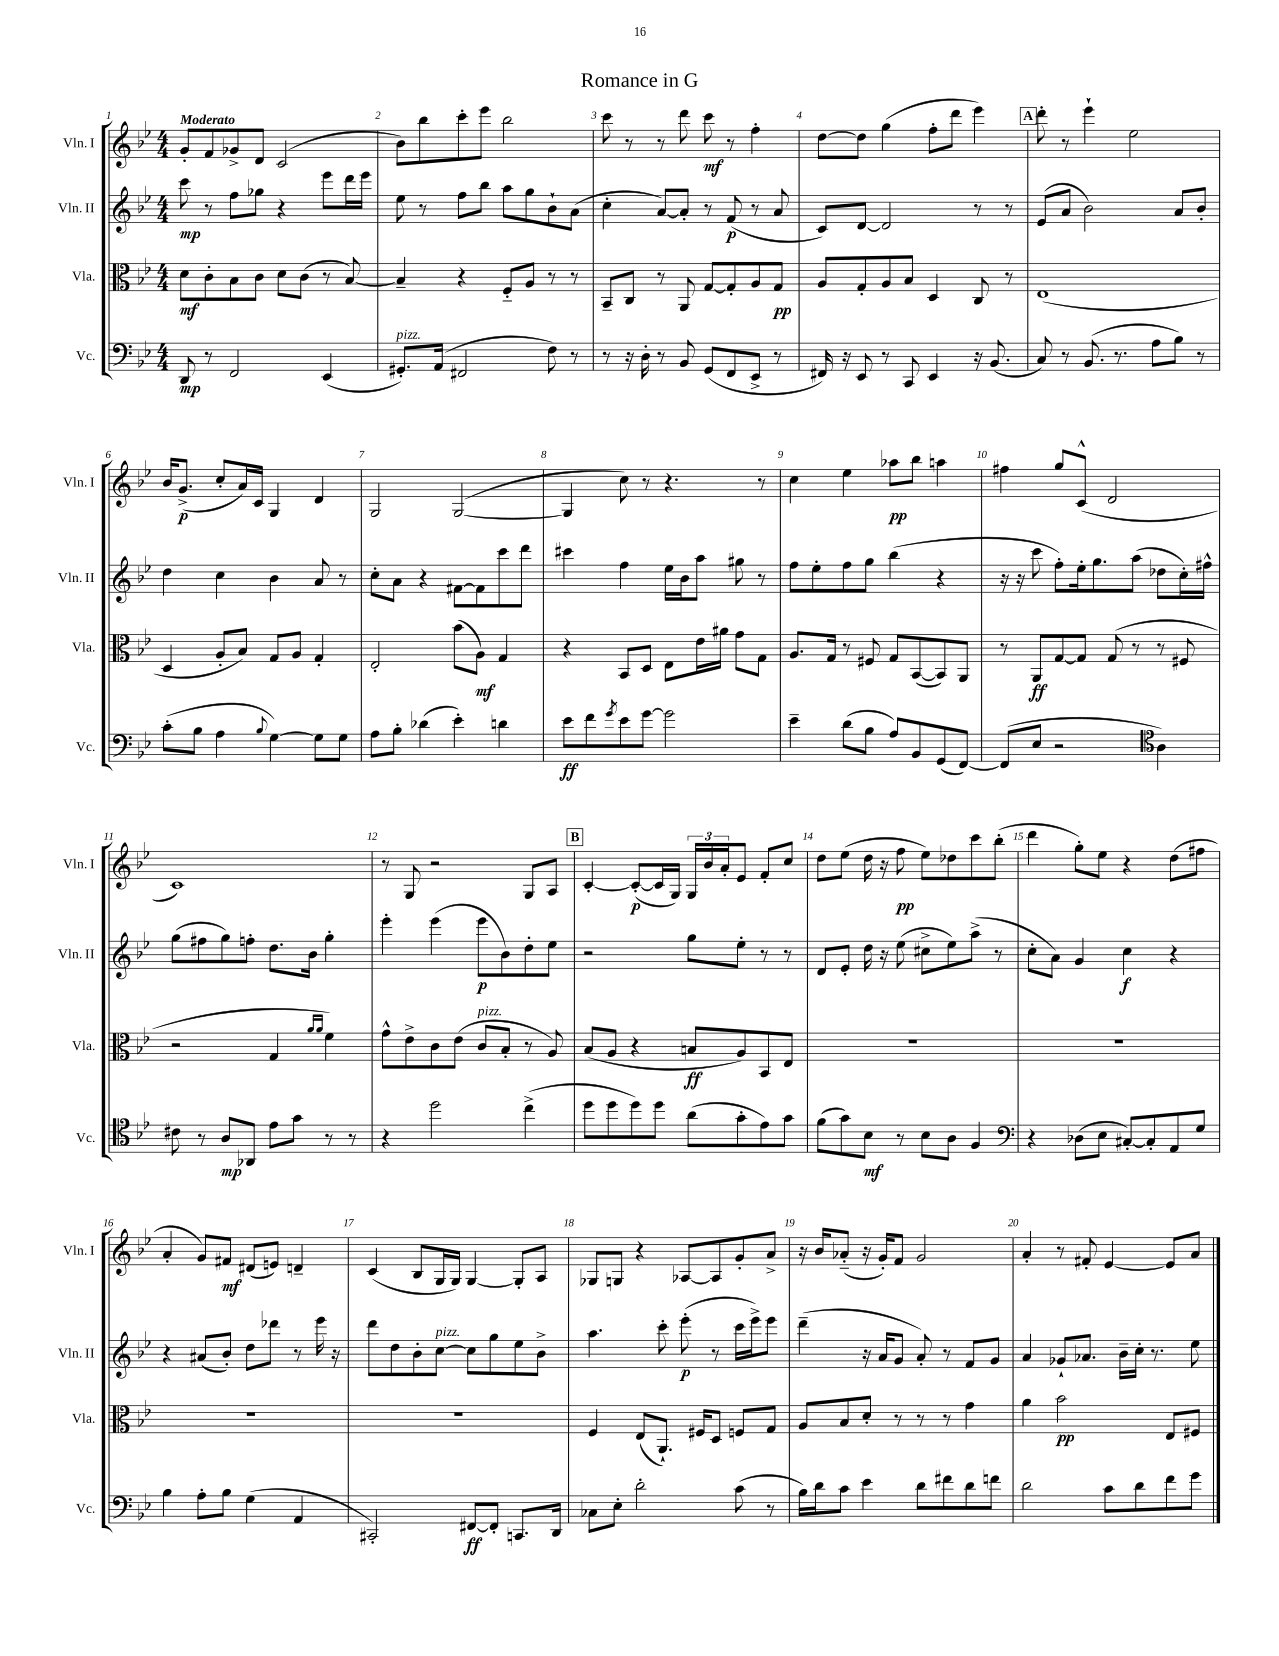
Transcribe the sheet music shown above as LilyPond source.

\header { title = "Romance in G" }
<<
\new StaffGroup <<
\new Staff = "s0" \with { instrumentName = "Vln. I" shortInstrumentName = "Vln. I" } {
    \clef treble \key bes \major \numericTimeSignature \time 4/4 \tempo "Moderato"
    g'8-. f'8 ges'8-> d'8 c'2( |
    bes'8) bes''8 c'''8-. ees'''8 bes''2 |
    c'''8 r8 r8 d'''8 c'''8\mf r8 f''4-. |
    d''8~ d''8 g''4( f''8-. d'''8 ees'''4) |
    \mark \markup { \box "A" } d'''8-. r8 ees'''4-! ees''2 |
    bes'16 g'8.->\p( c''8-. a'16) c'16 g4 d'4 |
    g2 g2~( |
    g4 c''8) r8 r4. r8 |
    c''4 ees''4 aes''8\pp bes''8 a''4 |
    fis''4 g''8 c'8-^( d'2 |
    c'1) |
    r8 g8 r2 g8 a8 |
    \mark \markup { \box "B" } c'4~-. c'8~-.\p( c'16 g16) \tuplet 3/2 { g16 bes'16 a'16-. } ees'8 f'8-. c''8 |
    d''8 ees''8( d''16 r16 f''8\pp ees''8) des''8 c'''8 bes''8-.( |
    d'''4 g''8-.) ees''8 r4 d''8( fis''8 |
    a'4-. g'8) fis'8\mf dis'8( e'8) d'4-- |
    c'4( bes8 g16 g16) g4~ g8-. a8 |
    ges8 g8 r4 aes8~ aes8 g'8-. a'8-> |
    r16 bes'16 aes'8-_( r16 g'16-.) f'8 g'2 |
    a'4-. r8 fis'8-. ees'4~ ees'8 a'8 \bar "|." |
}
\new Staff = "s1" \with { instrumentName = "Vln. II" shortInstrumentName = "Vln. II" } {
    \clef treble \key bes \major \numericTimeSignature \time 4/4
    c'''8\mp r8 f''8 ges''8 r4 ees'''8 d'''16 ees'''16 |
    ees''8 r8 f''8 bes''8 a''8 g''8 bes'8-! a'8( |
    c''4-. a'8~) a'8-. r8 f'8\p( r8 a'8 |
    c'8) d'8~ d'2 r8 r8 |
    \mark \markup { \box "A" } ees'8( a'8 bes'2) a'8 bes'8-. |
    d''4 c''4 bes'4 a'8 r8 |
    c''8-. a'8 r4 fis'8~ fis'8 c'''8 d'''8 |
    cis'''4 f''4 ees''16 bes'16 a''8 gis''8 r8 |
    f''8 ees''8-. f''8 g''8 bes''4( r4 |
    r16 r16 c'''8 f''8-.) ees''16-. g''8. a''8( des''8 c''16-.) fis''16-^ |
    g''8( fis''8 g''8) f''8-. d''8. bes'16 g''4-. |
    ees'''4-. ees'''4( ees'''8\p bes'8) d''8-. ees''8 |
    \mark \markup { \box "B" } r2 g''8 ees''8-. r8 r8 |
    d'8 ees'8-. d''16 r16 ees''8( cis''8-> ees''8) a''8->( r8 |
    c''8-. a'8) g'4 c''4\f r4 |
    r4 ais'8( bes'8-.) d''8 des'''8 r8 ees'''16 r16 |
    d'''8 d''8 bes'8-. c''8~^\markup { \italic "pizz." } c''8 g''8 ees''8 bes'8-> |
    a''4. c'''8-. ees'''8-.\p( r8 c'''16 ees'''16->) ees'''8 |
    d'''4--( r16 a'16 g'8 a'8-.) r8 f'8 g'8 |
    a'4 ges'8-! aes'8. bes'16-- c''16-. r8. ees''8 \bar "|." |
}
\new Staff = "s2" \with { instrumentName = "Vla." shortInstrumentName = "Vla." } {
    \clef alto \key bes \major \numericTimeSignature \time 4/4
    d'8\mf c'8-. bes8 c'8 d'8 c'8( r8 bes8~) |
    bes4-- r4 f8-_ a8 r8 r8 |
    bes,8-- c8 r8 a,8 g8~ g8-. a8 g8\pp |
    a8 g8-. a8 bes8 d4 c8 r8 |
    \mark \markup { \box "A" } ees1( |
    d4 a8-. bes8) g8 a8 g4-. |
    ees2-. bes'8( a8\mf) g4 |
    r4 bes,8 d8 ees8 ees'16 ais'16 g'8 g8 |
    a8. g16 r8 fis8 g8 bes,8~( bes,8) a,8 |
    r8 a,8\ff g8~ g8 g8( r8 r8 fis8 |
    r2 g4 \grace { a'16 a'16 } f'4) |
    g'8-^ ees'8-> c'8 ees'8( c'8^\markup { \italic "pizz." } bes8-. r8 a8) |
    \mark \markup { \box "B" } bes8( a8 r4 b8\ff a8) bes,8 ees8 |
    R1 |
    R1 |
    R1 |
    R1 |
    f4 ees8( a,8.-!) fis16 d8 f8 g8 |
    a8 bes8 d'8-. r8 r8 r8 g'4 |
    a'4 bes'2\pp ees8 fis8 \bar "|." |
}
\new Staff = "s3" \with { instrumentName = "Vc." shortInstrumentName = "Vc." } {
    \clef bass \key bes \major \numericTimeSignature \time 4/4
    d,8\mp r8 f,2 ees,4( |
    gis,8.-.^\markup { \italic "pizz." }) a,16( fis,2 f8) r8 |
    r8 r16 d16-. r8 bes,8 g,8( f,8 ees,8-> r8 |
    fis,16) r16 ees,8 r8 c,8 ees,4 r16 bes,8.( |
    \mark \markup { \box "A" } c8) r8 bes,8.( r8. a8 bes8) r8 |
    c'8-.( bes8 a4 \appoggiatura { bes8 } g4~) g8 g8 |
    a8 bes8-. des'4( ees'4-.) d'4 |
    ees'8\ff f'8 \acciaccatura { g'8 } ees'8 g'8~ g'2 |
    ees'4-- d'8( bes8 a8) bes,8 g,8( f,8~) |
    f,8( ees8 r2 \clef tenor a4) |
    cis'8 r8 a8\mp aes,8 ees'8 g'8 r8 r8 |
    r4 d''2 c''4->( |
    \mark \markup { \box "B" } d''8 d''8 d''8) d''8 a'8( g'8-. ees'8) g'8 |
    f'8( g'8) bes8\mf r8 bes8 a8 f4 |
    \clef bass r4 des8( ees8 cis8~-.) cis8-. a,8 g8 |
    bes4 a8-. bes8 g4( a,4 |
    cis,2-.) fis,8~\ff fis,8-. c,8. d,16 |
    ces8 ees8-. d'2-. c'8( r8 |
    bes16) d'16 c'8 ees'4 d'8 fis'8 d'8 f'8 |
    d'2 c'8 d'8 f'8 g'8 \bar "|." |
}
>>
>>
\layout { \context { \Score \override BarNumber.break-visibility = ##(#f #t #t) barNumberVisibility = #all-bar-numbers-visible } }
